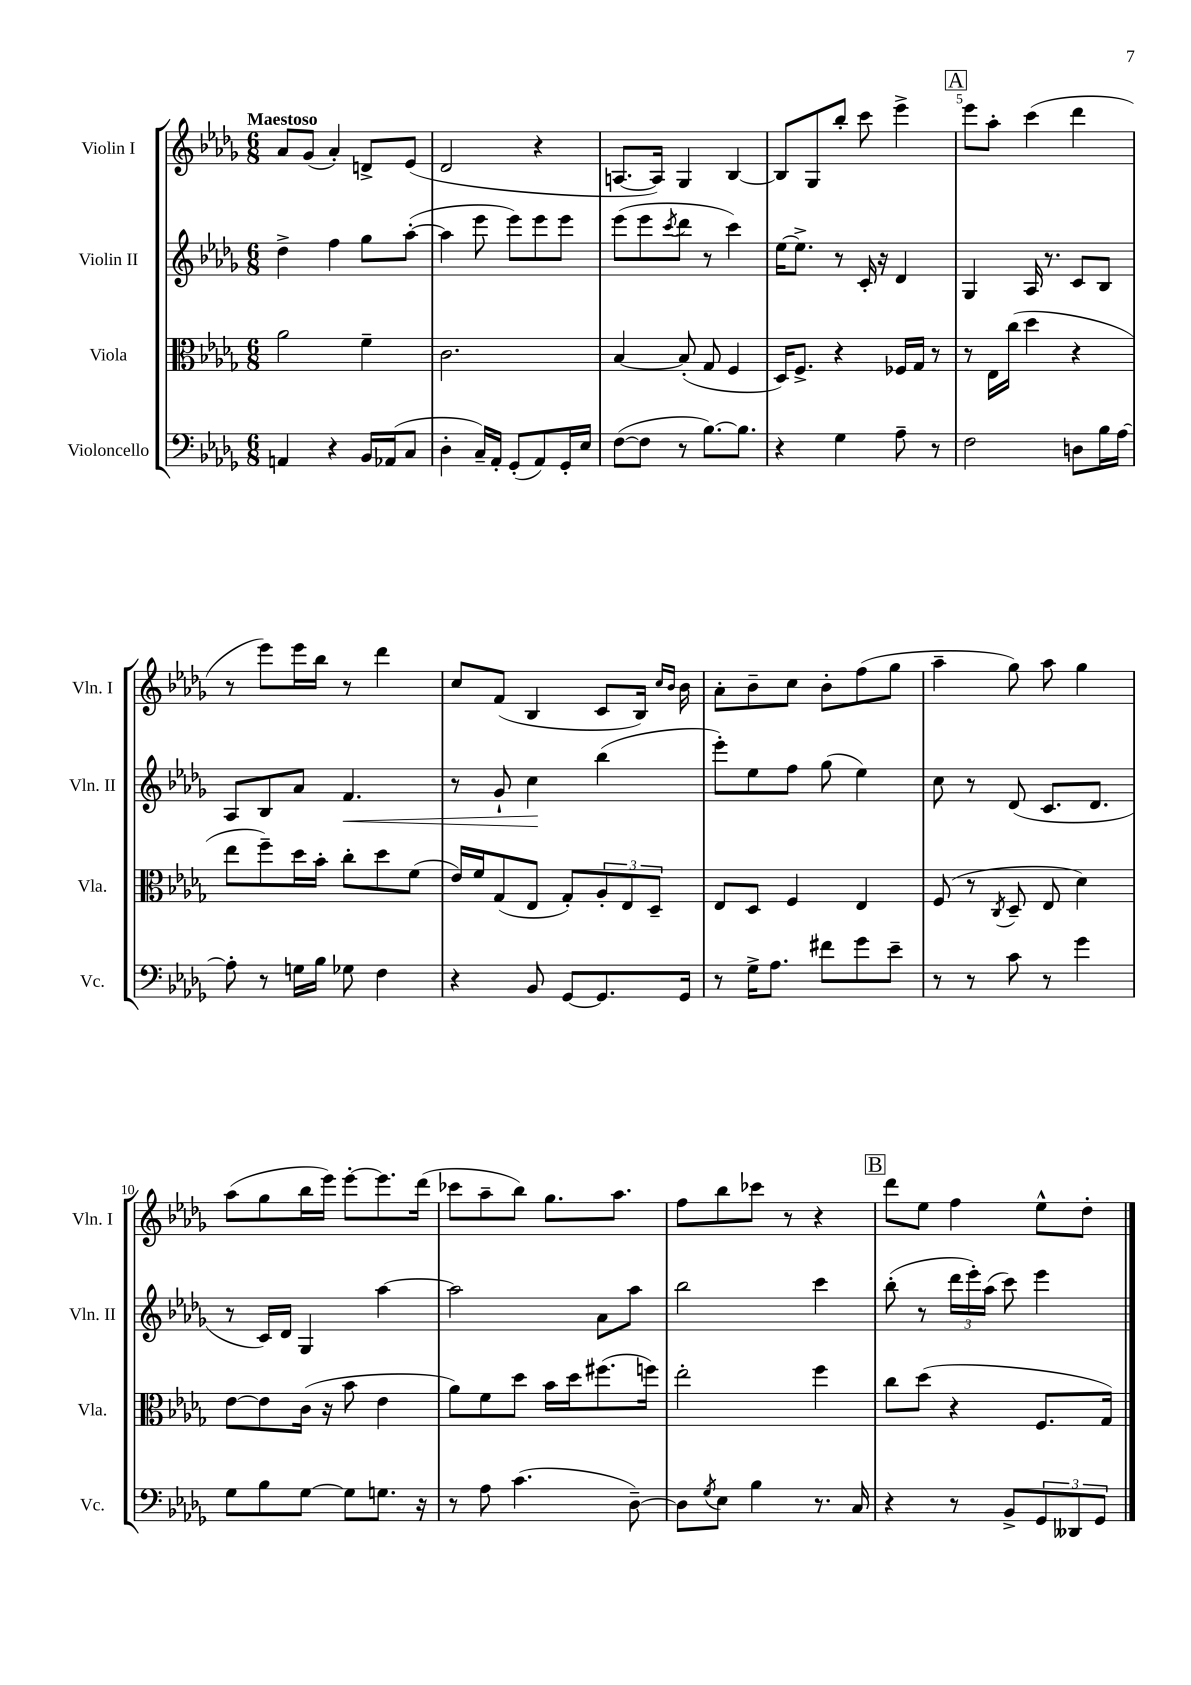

**kern	**kern	**kern	**dynam	**kern
*part4	*part3	*part2	*part2	*part1
*staff4	*staff3	*staff2	*staff2	*staff1
*I"Violoncello	*I"Viola	*I"Violin II	*	*I"Violin I
*I'Vc.	*I'Vla.	*I'Vln. II	*	*I'Vln. I
*clefF4	*clefC3	*clefG2	*	*clefG2
*k[b-e-a-d-g-]	*k[b-e-a-d-g-]	*k[b-e-a-d-g-]	*	*k[b-e-a-d-g-]
*M6/8	*M6/8	*M6/8	*	*M6/8
=1	=1	=1	=1	=1
!	!	!	!	!LO:TX:a:B:t=Maestoso
4AAn/	2a-\	4dd-^\	.	8a-/L
.	.	.	.	(8g-/J
4r	.	4ff\	.	4a-'/)
16BB-/LL	4f~\	8gg-\L	.	8dn^/L
(16AA-X/J	.	.	.	.
8C/J	.	([8aa-'\J	.	(8e-/J
=2	=2	=2	=2	=2
4D-'\	2.c\	4aa-\]	.	2d-/
16C~/LL)	.	8eee-\	.	.
16AA-'/JJ	.	.	.	.
(8GG-'/L	.	8eee-\L)	.	.
8AA-/)	.	8eee-\	.	4r
16GG-'/L	.	8eee-\J	.	.
16E-/JJ	.	.	.	.
=3	=3	=3	=3	=3
([8F\L	[4B-/	(8eee-\L	.	[8.An/L
8F\J]	.	8eee-\	.	.
.	.	.	.	16A/Jk])
.	.	8qccc/	.	.
8r	(8B-'/]	8ddd-\J	.	4G-/
[8.B-\L)	8G-/	8r	.	.
.	4F/	4ccc\)	.	[4B-/
8.B-\J]	.	.	.	.
=4	=4	=4	=4	=4
4r	16D-/KL)	[16ee-\KL	.	8B-/L]
.	8.F^/J	8.ee-^\J]	.	.
.	.	.	.	8G-/
4G-\	4r	8r	.	8bb-'/J
.	.	16c'/	.	8ccc\
.	.	16r	.	.
8A-~\	16F-X/LL	4d-/	.	4eee-^\
.	16G-/JJ	.	.	.
8r	8r	.	.	.
!!LO:REH:place=s1:t=A
=5	=5	=5	=5	=5
2F\	8r	4G-/	.	8eee-\L
.	16E-\LL	.	.	8aa-'\J
.	(16cc\JJ	.	.	.
.	4dd-\	16A-/	.	(4ccc\
.	.	8.r	.	.
8Dn\L	4r	8c/L	.	4ddd-\
16B-\L	.	8B-/J	.	.
[16A-\JJ	.	.	.	.
!!LO:LB:g=z
=6	=6	=6	=6	=6
8A-'\]	8ee-\L	8A-/L	.	8r
8r	8ff~\)	8B-/	.	8eee-\L)
16Gn\LL	16dd-\L	8a-/J	.	16eee-\L
16B-\JJ	16b-'\JJ	.	.	16bb-\JJ
!	!	!	!LO:HP:b	!
8G-X\	8cc'\L	4.f/	<	8r
4F\	8dd-\	.	.	4ddd-\
.	(8f\J	.	.	.
=7	=7	=7	=7	=7
4r	16e-/LL)	8r	.	8cc/L
.	16f/J	.	.	.
.	(8G-/	8g-`/	.	(8f/J
8BB-/	8E-/J	4cc\	.	4B-/
[8GG-/L	8G-'/L)	.	.	.
8.GG-/]	12A-'/	(4bb-\	[	8c/L
.	12E-/	.	.	.
.	.	.	.	16B-/Jk)
.	12D-~/J	.	.	.
.	.	.	.	16qqcc/LL
.	.	.	.	16qqb-/JJ
16GG-/Jk	.	.	.	16b-\
=8	=8	=8	=8	=8
8r	8E-/L	8eee-'\L)	.	8a-'\L
16G-^\KL	8D-/J	8ee-\	.	8b-~\
8.A-\J	.	.	.	.
.	4F/	8ff\J	.	8cc\J
8f#X\L	.	(8gg-\	.	8b-'\L
8g-\	4E-/	4ee-\)	.	(8ff\
8e-~\J	.	.	.	8gg-\J
=9	=9	=9	=9	=9
8r	(8F/	8cc\	.	4aa-~\
8r	8r	8r	.	.
.	8qC/	.	.	.
8c\	8D-~/	(8d-/	.	8gg-\)
8r	8E-/	8.c/L	.	8aa-\
4g-\	4d-\)	.	.	4gg-\
.	.	8.d-/J	.	.
!!LO:LB:g=z
=10	=10	=10	=10	=10
8G-\L	[8e-\L	8r	.	(8aa-\L
8B-\	8e-\]	16c/LL)	.	8gg-\
.	.	16d-/JJ	.	.
[8G-\J	(16c\Jk	4G-/	.	16bb-\L
.	16r	.	.	16eee-\JJ)
8G-\L]	8b-\	.	.	[8eee-'\L
8.Gn\J	4e-\	[4aa-\	.	8.eee-\]
16r	.	.	.	(16ddd-\Jk
=11	=11	=11	=11	=11
8r	8a-\L)	2aa-\]	.	8ccc-X\L
8A-\	8f\	.	.	8aa-~\
(4.c\	8dd-\J	.	.	8bb-\J)
.	16b-\LL	.	.	8.gg-\L
.	16dd-\J	.	.	.
.	(8.ff#X\	8a-\L	.	.
.	.	.	.	8.aa-\J
[8D-~\)	.	8aa-\J	.	.
.	16ffn\Jk)	.	.	.
=12	=12	=12	=12	=12
8D-\L]	2ee-'\	2bb-\	.	8ff\L
8qG-/	.	.	.	.
8E-\J	.	.	.	8bb-\
4B-\	.	.	.	8ccc-X\J
.	.	.	.	8r
8.r	4ff\	4ccc\	.	4r
16C/	.	.	.	.
!!LO:REH:place=s1:t=B
=13	=13	=13	=13	=13
4r	8cc\L	(8bb-'\	.	8ddd-\L
.	(8dd-\J	8r	.	8ee-\J
8r	4r	24ddd-\LL	.	4ff\
.	.	24eee-'\)	.	.
.	.	(24aa-\JJ	.	.
8BB-^/L	.	8ccc\)	.	.
12GG-/	8.F/L	4eee-\	.	8ee-^^\L
12DD--X/	.	.	.	.
.	.	.	.	8dd-'\J
12GG-/J	.	.	.	.
.	16G-/Jk)	.	.	.
==	==	==	==	==
*-	*-	*-	*-	*-
